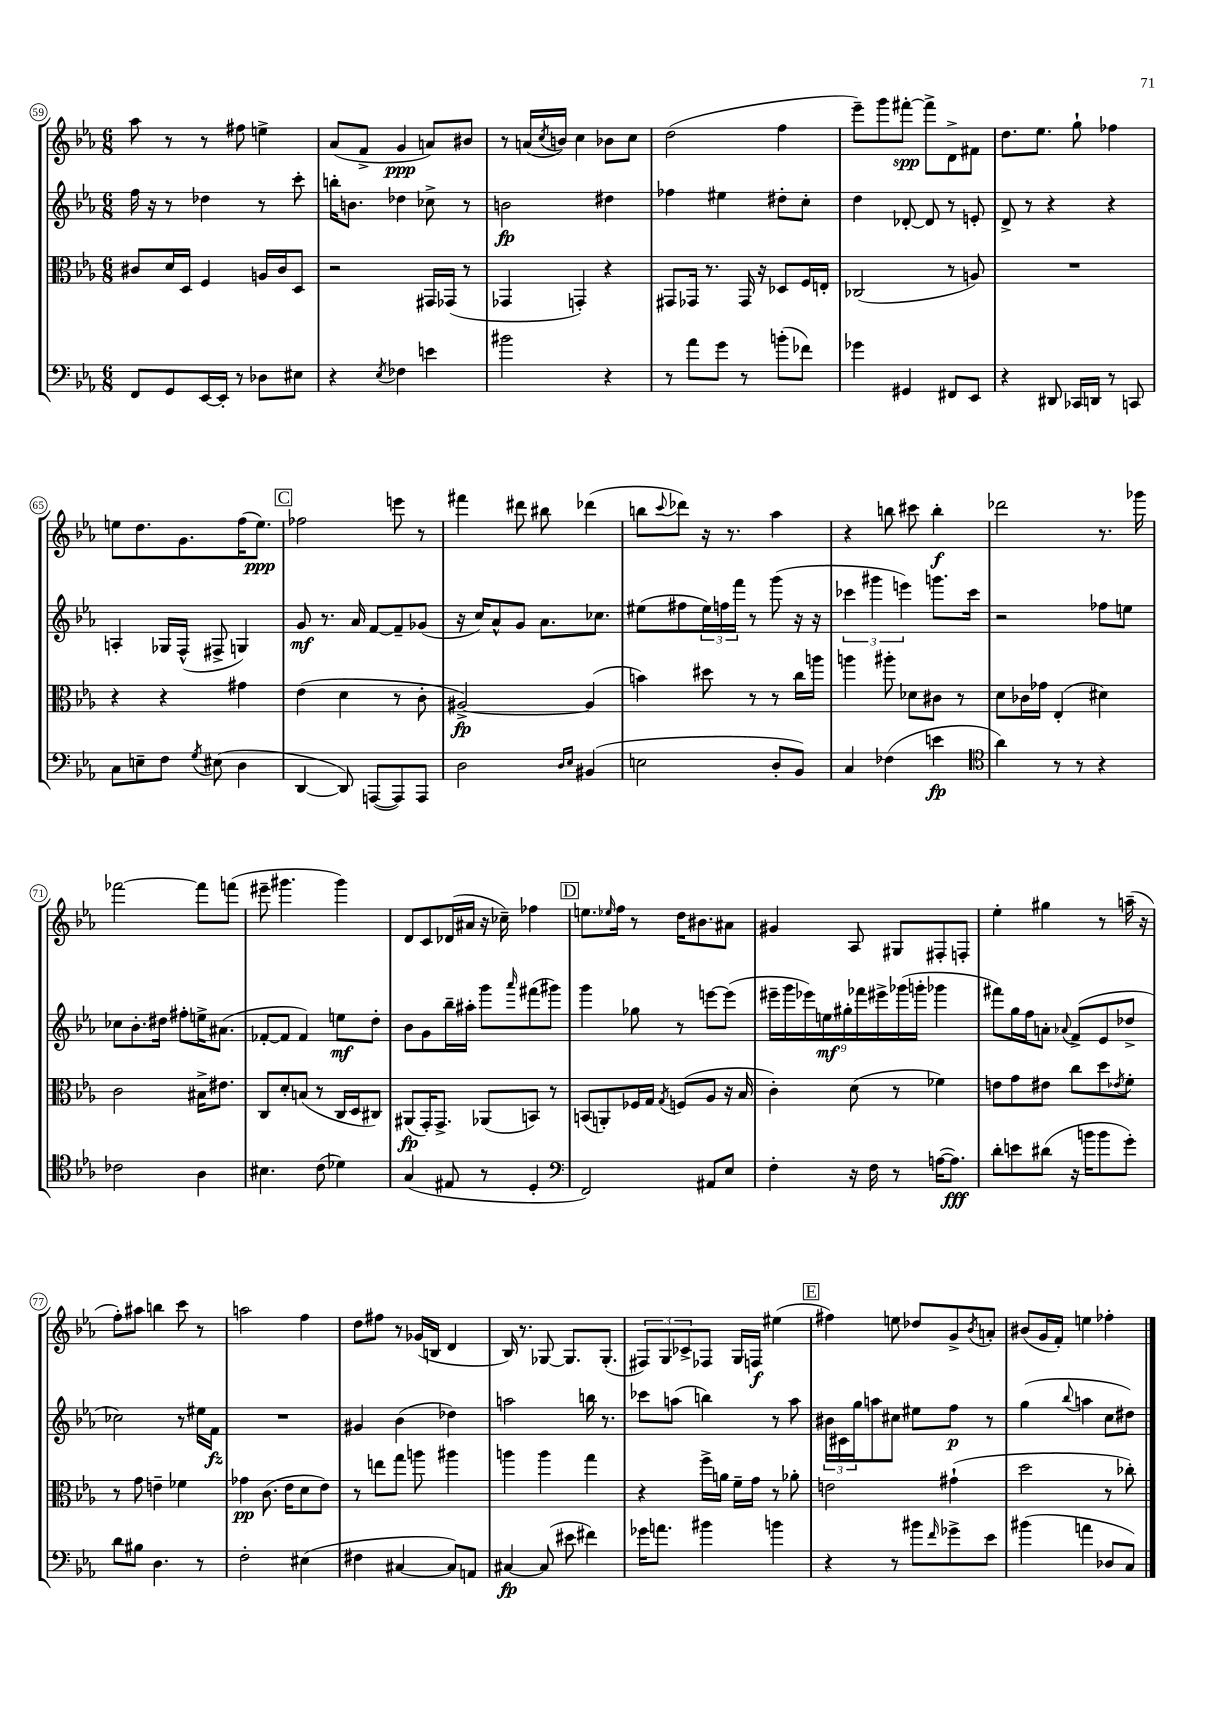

**kern	**dynam	**kern	**dynam	**kern	**dynam	**kern	**dynam
*part4	*part4	*part3	*part3	*part2	*part2	*part1	*part1
*staff4	*staff4	*staff3	*staff3	*staff2	*staff2	*staff1	*staff1
*clefF4	*	*clefC3	*	*clefG2	*	*clefG2	*
*k[b-e-a-]	*	*k[b-e-a-]	*	*k[b-e-a-]	*	*k[b-e-a-]	*
*M6/8	*	*M6/8	*	*M6/8	*	*M6/8	*
=59	=59	=59	=59	=59	=59	=59	=59
8FF/L	.	8c#X/L	.	16ff\	.	8aa-\	.
.	.	.	.	16r	.	.	.
8GG/	.	16d/L	.	8r	.	8r	.
.	.	16D/JJ	.	.	.	.	.
[16EE-/L	.	4F/	.	4dd-X\	.	8r	.
16EE-'/JJ]	.	.	.	.	.	.	.
8r	.	.	.	.	.	8ff#X\	.
8D-X\L	.	16An/LL	.	8r	.	4een^\	.
.	.	16c#/J	.	.	.	.	.
8E#X\J	.	8D/J	.	8ccc'\	.	.	.
=60	=60	=60	=60	=60	=60	=60	=60
4r	.	2r	.	16bbn'\KL	.	(8a-/L	.
.	.	.	.	8.bn\J	.	.	.
.	.	.	.	.	.	8f^/J	.
8qE-/	.	.	.	.	.	.	.
4F-X\	.	.	.	4dd-X\	.	4g/	ppp
4en\	.	16GG#X/LL	.	8cc-X^\	.	8an/L)	.
.	.	(16GG-X/JJ	.	.	.	.	.
.	.	8r	.	8r	.	8b#X/J	.
=61	=61	=61	=61	=61	=61	=61	=61
2b#X\	.	4GG-X/	.	2bn\	fp	8r	.
.	.	.	.	.	.	(16an/LL	.
.	.	.	.	.	.	8qcc/	.
.	.	.	.	.	.	16bn/JJ)	.
.	.	4GGn'/)	.	.	.	4cc\	.
4r	.	4r	.	4dd#X\	.	8b-X\L	.
.	.	.	.	.	.	8cc\J	.
=62	=62	=62	=62	=62	=62	=62	=62
8r	.	8GG#X/L	.	4ff-X\	.	(2dd\	.
8a-\L	.	16GG-X/Jk	.	.	.	.	.
.	.	8.r	.	.	.	.	.
8g\J	.	.	.	4ee#X\	.	.	.
8r	.	16GG-/	.	.	.	.	.
.	.	16r	.	.	.	.	.
(8bn'\L	.	8D-X/L	.	8dd#X'\L	.	4ff\	.
8f-X\J)	.	16F/L	.	8cc'\J	.	.	.
.	.	16En'/JJ	.	.	.	.	.
=63	=63	=63	=63	=63	=63	=63	=63
4g-X\	.	(2C-X/	.	4dd\	.	8eee-~\L)	.
.	.	.	.	.	.	8ggg\	.
4GG#X/	.	.	.	[8d-X'/	.	[8fff#X'\J	spp
.	.	.	.	8d-/]	.	8fff#^\L]	.
8FF#X/L	.	8r	.	8r	.	8d^\	.
8EE-/J	.	8An/)	.	8en'/	.	8f#X\J	.
=64	=64	=64	=64	=64	=64	=64	=64
4r	.	2.r	.	8d^/	.	8.dd\L	.
.	.	.	.	8r	.	.	.
.	.	.	.	.	.	8.ee-\J	.
8DD#X/	.	.	.	4r	.	.	.
16CC-X/LL	.	.	.	.	.	8gg`\	.
16DDn/JJ	.	.	.	.	.	.	.
8r	.	.	.	4r	.	4ff-X\	.
8CCn/	.	.	.	.	.	.	.
!!LO:LB:g=z
=65	=65	=65	=65	=65	=65	=65	=65
8C\L	.	4r	.	4An'/	.	8een\L	.
8En~\	.	.	.	.	.	8.dd\	.
8F\J	.	4r	.	16G-X/LL	.	.	.
.	.	.	.	(16F^^/JJ	.	8.g\	.
8qG/	.	.	.	.	.	.	.
(8E#X\	.	.	.	8F#X^/	.	.	.
4D\	.	4g#X\	.	4Gn/)	.	(16ff\K	.
.	.	.	.	.	.	8.ee\J)	ppp
!!LO:REH:place=s1:t=C
=66	=66	=66	=66	=66	=66	=66	=66
[4DD/	.	(4e-\	.	8g/	mf	2ff-X\	.
.	.	.	.	8.r	.	.	.
8DD/])	.	4d\	.	.	.	.	.
.	.	.	.	16a-/	.	.	.
([8AAAn/L	.	.	.	[8f/L	.	.	.
8AAA/])	.	8r	.	8f~/]	.	8eeen\	.
8AAA/J	.	8c'\	.	(8g-X/J	.	8r	.
=67	=67	=67	=67	=67	=67	=67	=67
2D\	.	[2A#X^/)	fp	16r	.	4fff#X\	.
.	.	.	.	16cc/KL)	.	.	.
.	.	.	.	8a-^^/	.	.	.
.	.	.	.	8g/J	.	8ddd#X\	.
.	.	.	.	8.a-\L	.	8bb#X\	.
16qqD/LL	.	.	.	.	.	.	.
16qqE-/JJ	.	.	.	.	.	.	.
(4BB#X/	.	(4A#/]	.	.	.	(4ddd-X\	.
.	.	.	.	8.cc-X\J	.	.	.
=68	=68	=68	=68	=68	=68	=68	=68
2En\	.	4bn\)	.	(8ee#X\L	.	8bbn\L	.
.	.	.	.	.	.	8qqccc/	.
.	.	.	.	8ff#X\	.	8ddd-X\J)	.
.	.	8dd#X\	.	24ee#\L)	.	16r	.
.	.	.	.	24ffn\	.	.	.
.	.	.	.	.	.	8.r	.
.	.	.	.	24fff\JJ	.	.	.
.	.	8r	.	8r	.	.	.
8D'/L	.	8r	.	(8ggg\	.	4aa-\	.
8BB-/J)	.	16cc\LL	.	16r	.	.	.
.	.	16aan\JJ	.	16r	.	.	.
=69	=69	=69	=69	=69	=69	=69	=69
4C/	.	4aan\	.	6ccc-X\	.	4r	.
.	.	.	.	6ggg#X\	.	.	.
(4F-X\	.	8aa#X'\	.	.	.	8bbn\	.
.	.	.	.	6eeen\)	.	.	.
.	.	8d-X\L	.	.	.	8ccc#X\	.
4en\	fp	8c#X\J	.	8.gggn\L	.	4bb'\	f
.	.	8r	.	.	.	.	.
.	.	.	.	16ccc-\Jk	.	.	.
=70	=70	=70	=70	=70	=70	=70	=70
*clefC4	*	*	*	*	*	*	*
4a-\)	.	8d\L	.	2r	.	2ddd-X\	.
.	.	16c-X\L	.	.	.	.	.
.	.	16g-X\JJ	.	.	.	.	.
8r	.	(4E-'/	.	.	.	.	.
8r	.	.	.	.	.	.	.
4r	.	4d#X\)	.	8ff-X\L	.	8.r	.
.	.	.	.	8een\J	.	.	.
.	.	.	.	.	.	16ggg-X\	.
!!LO:LB:g=z
=71	=71	=71	=71	=71	=71	=71	=71
2c-X\	.	2c\	.	8cc-X\L	.	[2fff-X\	.
.	.	.	.	8.b-'\	.	.	.
.	.	.	.	16dd#X\Jk	.	.	.
.	.	.	.	8ff#X'\L	.	.	.
4A-\	.	16B#X^\KL	.	16een^\K	.	8fff-\L]	.
.	.	8.e#X\J	.	(8.a#X\J	.	.	.
.	.	.	.	.	.	(8fffn\J	.
=72	=72	=72	=72	=72	=72	=72	=72
4.B#X\	.	8C/L	.	[8f-X'/L	.	8eee#X~\	.
.	.	8d'/	.	8f-/J]	.	4.ggg#X\	.
.	.	(8Bn/J	.	4f-/)	.	.	.
(8c\	.	8r	.	.	.	.	.
4d-X\)	.	16C/LL	.	8een\L	mf	4ggg#\)	.
.	.	16D/J	.	.	.	.	.
.	.	8C#X/J)	.	8dd'\J	.	.	.
=73	=73	=73	=73	=73	=73	=73	=73
(4G/	.	(8AA#X/L	fp	8b-\L	.	8d/L	.
.	.	16GG'/K)	.	8g\	.	8c/	.
.	.	8.GG^/J	.	.	.	.	.
8E#X/	.	.	.	16bb-~\L	.	(16d-X/L	.
.	.	.	.	16aa#X'\JJ	.	16a#X/JJ	.
8r	.	(8AA-X/L	.	8ggg\L	.	16r	.
.	.	.	.	.	.	16cc-X~\)	.
.	.	.	.	16qqaaa-/	.	.	.
4D'/	.	8BBn/J)	.	(8fff#X\	.	4ff-X\	.
.	.	8r	.	8ggg#X\J)	.	.	.
!!LO:REH:place=s1:t=D
=74	=74	=74	=74	=74	=74	=74	=74
*clefF4	*	*	*	*	*	*	*
2FF/)	.	(8BBn/L	.	4ggg\	.	8.een\L	.
.	.	8AAn'/)	.	.	.	.	.
.	.	.	.	.	.	16qqee-X/	.
.	.	.	.	.	.	16ff\Jk	.
.	.	16F-X/L	.	8gg-X\	.	8r	.
.	.	16G/JJ	.	.	.	.	.
.	.	8qG/	.	.	.	.	.
.	.	(8Fn/L	.	8r	.	16dd\KL	.
.	.	.	.	.	.	8.b#X\	.
8AA#X/L	.	8A-/J	.	[8eeen\L	.	.	.
8E-/J	.	16r	.	(8eee\J]	.	8a#X\J	.
.	.	16B-/	.	.	.	.	.
=75	=75	=75	=75	=75	=75	=75	=75
4F'\	.	4c'\)	.	18eee#X~\LL	.	4g#X/	.
.	.	.	.	18ggg\	.	.	.
.	.	.	.	18eee-X\)	.	.	.
.	.	.	.	18een\	mf	.	.
.	.	.	.	18gg#X'\	.	.	.
16r	.	(8d\	.	.	.	8A-/	.
.	.	.	.	18fff-X\	.	.	.
16F\	.	.	.	.	.	.	.
.	.	.	.	18eee#X^\	.	.	.
8r	.	8r	.	.	.	8G#X/L	.
.	.	.	.	(18ggg-X\	.	.	.
.	.	.	.	18gggn'\JJ	.	.	.
([16An\KL	.	4f-X\)	.	4ggg-X\	.	8F#X'/	.
8.A\J])	fff	.	.	.	.	.	.
.	.	.	.	.	.	8Fn'/J	.
=76	=76	=76	=76	=76	=76	=76	=76
8d'\L	.	8en\L	.	8fff#X\L)	.	4ee-'\	.
8en\	.	8g\	.	16gg\L	.	.	.
.	.	.	.	16ff\J	.	.	.
(8d#X\J	.	8e#X\J	.	8an'\J	.	4gg#X\	.
.	.	.	.	8qqa-X/	.	.	.
16r	.	8cc\L	.	(8f^/L	.	.	.
16bn\KL	.	.	.	.	.	.	.
8b\	.	8dd\	.	8e-/	.	8r	.
.	.	8qe-X/	.	.	.	.	.
8g'\J)	.	8f'\J	.	8dd-X^/J	.	(16aan~\	.
.	.	.	.	.	.	16r	.
!!LO:LB:g=z
=77	=77	=77	=77	=77	=77	=77	=77
8d\L	.	8r	.	2cc-X\)	.	8ff'\L)	.
8B#X\J	.	8g\	.	.	.	8aa#X\J	.
4.D\	.	4en~\	.	.	.	4bbn\	.
.	.	4f-X\	.	8r	.	8ccc\	.
8r	.	.	.	16ee#X\LL	.	8r	.
.	.	.	.	16f\JJ	fz	.	.
=78	=78	=78	=78	=78	=78	=78	=78
2F'\	.	4g-X\	pp	2.r	.	2aan\	.
.	.	(8.c\	.	.	.	.	.
.	.	16e-\KL	.	.	.	.	.
(4E#X\	.	8d\	.	.	.	4ff\	.
.	.	8e-\J)	.	.	.	.	.
=79	=79	=79	=79	=79	=79	=79	=79
4F#X\	.	8r	.	4g#X/	.	8dd\L	.
.	.	8een\L	.	.	.	8ff#X\J	.
[4C#X/	.	8gg\J	.	(4b-\	.	8r	.
.	.	8aan\	.	.	.	(16g-X/LL	.
.	.	.	.	.	.	16Bn/JJ	.
8C#/L])	.	4aa#X\	.	4dd-X\)	.	4d/	.
8AAn/J	.	.	.	.	.	.	.
=80	=80	=80	=80	=80	=80	=80	=80
[4C#X/	fp	4aan\	.	2aan\	.	16B-/)	.
.	.	.	.	.	.	8.r	.
(8C#/]	.	4aa\	.	.	.	[8G-X/	.
8e#X\	.	.	.	.	.	8.G-/L]	.
4f#X\)	.	4gg\	.	16bbn\	.	.	.
.	.	.	.	8.r	.	(8.G-'/J	.
=81	=81	=81	=81	=81	=81	=81	=81
16g-X\KL	.	4r	.	8ccc-X\L	.	12F#X/L)	.
8.an\J	.	.	.	.	.	.	.
.	.	.	.	.	.	12G/	.
.	.	.	.	(8aan\J	.	.	.
.	.	.	.	.	.	12c-X^/	.
4b#X\	.	16ff^\LL	.	4bbn\)	.	8F-X/J	.
.	.	16an\JJ	.	.	.	.	.
.	.	16f~\LL	.	.	.	16G/LL	.
.	.	16g\JJ	.	.	.	16Fn/JJ	f
4bn\	.	8r	.	8r	.	(4ee#X\	.
.	.	8a-X'\	.	8aa\	.	.	.
!!LO:REH:place=s1:t=E
=82	=82	=82	=82	=82	=82	=82	=82
4r	.	2en\	.	24b#X\LL	.	4ff#X\)	.
.	.	.	.	24c#X\	.	.	.
.	.	.	.	24gg\J	.	.	.
.	.	.	.	8aan\	.	.	.
8r	.	.	.	8cc#X\J	.	8een\	.
8b#X\L	.	.	.	8ee#X\L	.	8dd-X/L	.
16qqf/	.	.	.	.	.	.	.
8g-X^\	.	(4g#X`\	.	8ff\J	p	8g^/	.
.	.	.	.	.	.	8qb-/	.
8e-\J	.	.	.	8r	.	8an'/J	.
=83	=83	=83	=83	=83	=83	=83	=83
(4b#X\	.	2dd\	.	(4gg\	.	(8b#X/L	.
.	.	.	.	.	.	16g/L	.
.	.	.	.	.	.	16f'/JJ)	.
.	.	.	.	8qqbb-/	.	.	.
4an\	.	.	.	4aan\	.	4een\	.
8D-X/L	.	8r	.	8cc\L	.	4ff-X'\	.
8C/J)	.	8cc-X'\)	.	8dd#X\J)	.	.	.
==	==	==	==	==	==	==	==
*-	*-	*-	*-	*-	*-	*-	*-
